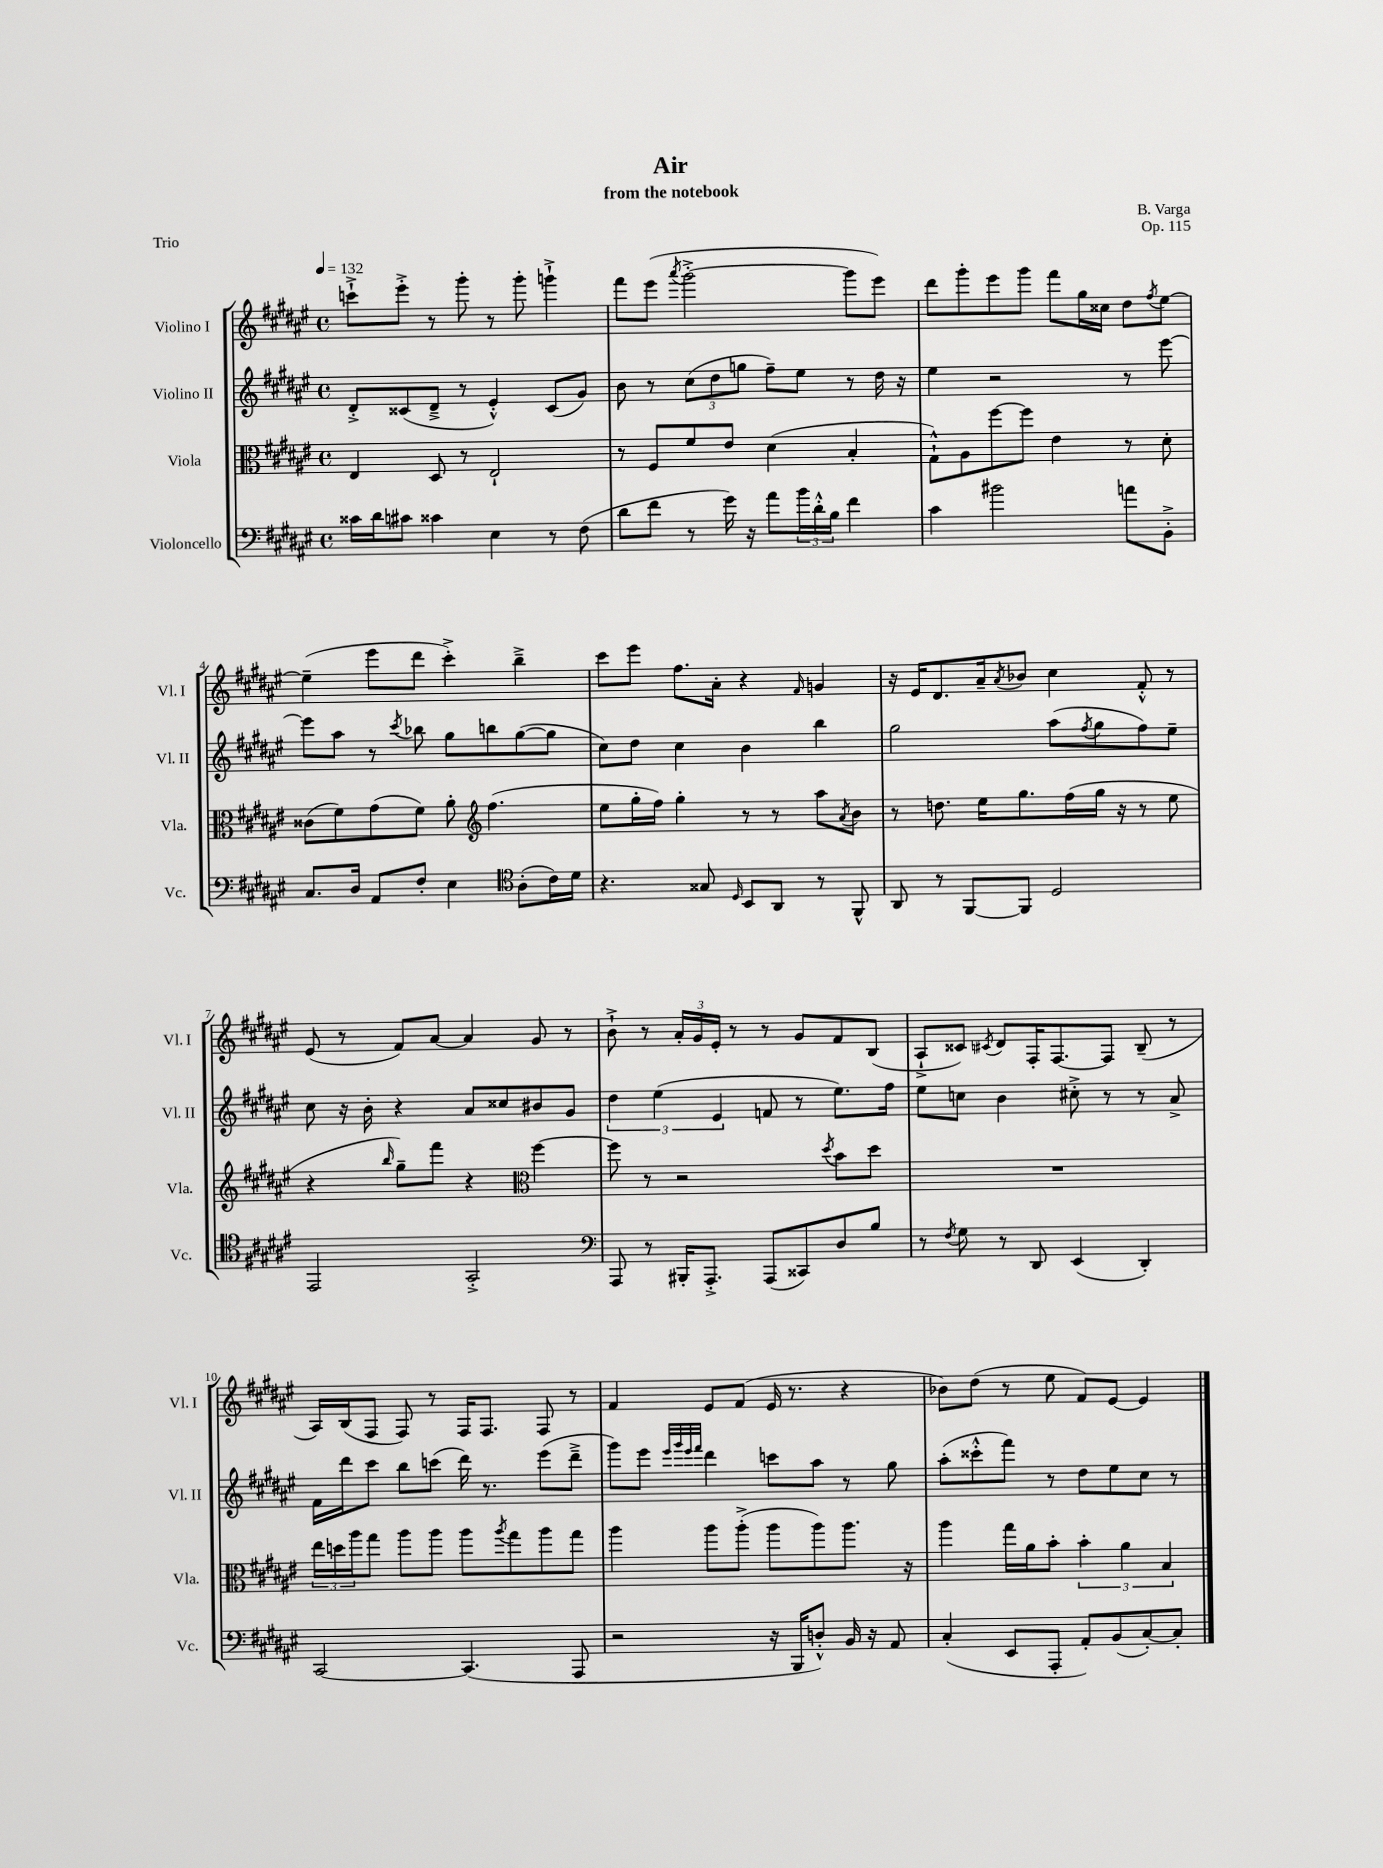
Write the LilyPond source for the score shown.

\header { title = "Air" composer = "B. Varga" subtitle = "from the notebook" opus = "Op. 115" piece = "Trio" }
<<
\new StaffGroup <<
\new Staff = "s0" \with { instrumentName = "Violino I" shortInstrumentName = "Vl. I" } {
    \clef treble \key fis \major \defaultTimeSignature \time 4/4 \tempo 4 = 132
    c'''8-!-> eis'''8-.-> r8 gis'''8-. r8 gis'''8-. g'''4-!-> |
    fis'''8 eis'''8( \acciaccatura { ais'''8 } gis'''2~-.-> gis'''8 eis'''8) |
    dis'''8 gis'''8-. eis'''8 gis'''8 fis'''8 gis''16 cisis''16 dis''8 \acciaccatura { fis''8 } eis''8~ |
    eis''4--( eis'''8 dis'''8 cis'''4-.->) b''4---> |
    cis'''8 eis'''8 fis''8. ais'16-. r4 \grace { fis'16 } g'4 |
    r16 eis'16 dis'8. ais'16-- \acciaccatura { ais'8 } bes'8 cis''4 fis'8-.-^ r8 |
    eis'8( r8 fis'8) ais'8~ ais'4 gis'8 r8 |
    b'8-!-> r8 \tuplet 3/2 { ais'16-. gis'16 eis'16-. } r8 r8 gis'8 fis'8 b8( |
    ais8-!-> cisis'8) \acciaccatura { cis'8 } dis'8 fis16-. fis8.~ fis8 b8--( r8 |
    ais16) b16( fis8 fis8) r8 fis16 fis8. fis8 r8 |
    fis'4 eis'8 fis'8( eis'16 r8. r4 |
    bes'8) dis''8( r8 eis''8 fis'8) eis'8~ eis'4 \bar "|." |
}
\new Staff = "s1" \with { instrumentName = "Violino II" shortInstrumentName = "Vl. II" } {
    \clef treble \key fis \major \defaultTimeSignature \time 4/4
    dis'8-.-> cisis'8( dis'8---> r8 eis'4-.-^) cisis'8( gis'8) |
    b'8 r8 \tuplet 3/2 { cis''8( dis''8 g''8 } fis''8--) eis''8 r8 dis''16 r16 |
    eis''4 r2 r8 eis'''8~ |
    eis'''8 ais''8 r8 \acciaccatura { cis'''8 } bes''8 gis''8 b''8 gis''8~( gis''8 |
    cis''8) dis''8 cis''4 b'4 b''4 |
    gis''2 ais''8( \acciaccatura { fis''8 } gis''8 fis''8) eis''8-- |
    cis''8 r16 b'16-. r4 ais'8 cisis''8 bis'8 gis'8 |
    \tuplet 3/2 { dis''4 eis''4( eis'4 } f'8 r8 eis''8.) fis''16 |
    eis''8 c''8 b'4 cis''8-.-> r8 r8 ais'8-> |
    fis'16 dis'''16 cis'''8 b''8 c'''8( dis'''16) r8. eis'''8( dis'''8---> |
    gis'''8) eis'''8 \grace { eis'''32 gis'''32 eis'''32 fis'''32 } dis'''4 c'''8 ais''8 r8 gis''8 |
    ais''8-.( cisis'''8-.-^ fis'''8) r8 dis''8 eis''8 cis''8 r8 \bar "|." |
}
\new Staff = "s2" \with { instrumentName = "Viola" shortInstrumentName = "Vla." } {
    \clef alto \key fis \major \defaultTimeSignature \time 4/4
    eis4 dis8 r8 eis2-! |
    r8 fis8 fis'8 eis'8 dis'4( b4-. |
    gis8-!-^) ais8 fis''8~ fis''8 eis'4 r8 dis'8-. |
    cisis'8( fis'8) gis'8( fis'8) ais'8-. \clef treble fis''4.( |
    eis''8 gis''16-. fis''16) gis''4-. r8 r8 ais''8 \acciaccatura { ais'8 } b'8 |
    r8 d''8. eis''16 gis''8. fis''16( gis''16 r16 r8 eis''8 |
    r4 \grace { b''16 } gis''8--) fis'''8 r4 \clef alto fis''4~ |
    fis''8 r8 r2 \acciaccatura { dis''8 } b'8 dis''8 |
    R1 |
    \tuplet 3/2 { eis''16 d''16 ais''16 } gis''8 ais''8 ais''8 ais''8 \acciaccatura { ais''8 } gis''8 ais''8 gis''8 |
    ais''4 ais''8 ais''8-.->( ais''8 ais''8) ais''8. r16 |
    ais''4 gis''16 ais'16 b'8-. \tuplet 3/2 { b'4-. ais'4 b4 } \bar "|." |
}
\new Staff = "s3" \with { instrumentName = "Violoncello" shortInstrumentName = "Vc." } {
    \clef bass \key fis \major \defaultTimeSignature \time 4/4
    cisis'16 dis'16 cis'8 cisis'4 eis4 r8 fis8( |
    dis'8 fis'8 r8 gis'16) r16 ais'8 \tuplet 3/2 { b'16 dis'16-.-^ b16 } fis'4 |
    cis'4 bis'2 a'8 b,8-.-> |
    cis8. dis16 ais,8 fis8-. eis4 \clef tenor ais8-.( cis'16) dis'16 |
    r4. gisis8 \grace { dis16 } b,8 ais,8 r8 fis,8-^ |
    ais,8 r8 fis,8~ fis,8 dis2 |
    eis,2 gis,2-.-> |
    \clef bass ais,,8 r8 bis,,16-. ais,,8.-.-> ais,,8( cisis,8) dis8 b8 |
    r8 \acciaccatura { fis8 } gis8 r8 dis,8 eis,4( dis,4-.) |
    cis,2~ cis,4.( ais,,8 |
    r2 r16 b,,16 d8-.-^) b,16 r16 ais,8 |
    cis4-.( eis,8 ais,,8-. ais,8-.) b,8( cis8~-.) cis8-. \bar "|." |
}
>>
>>
